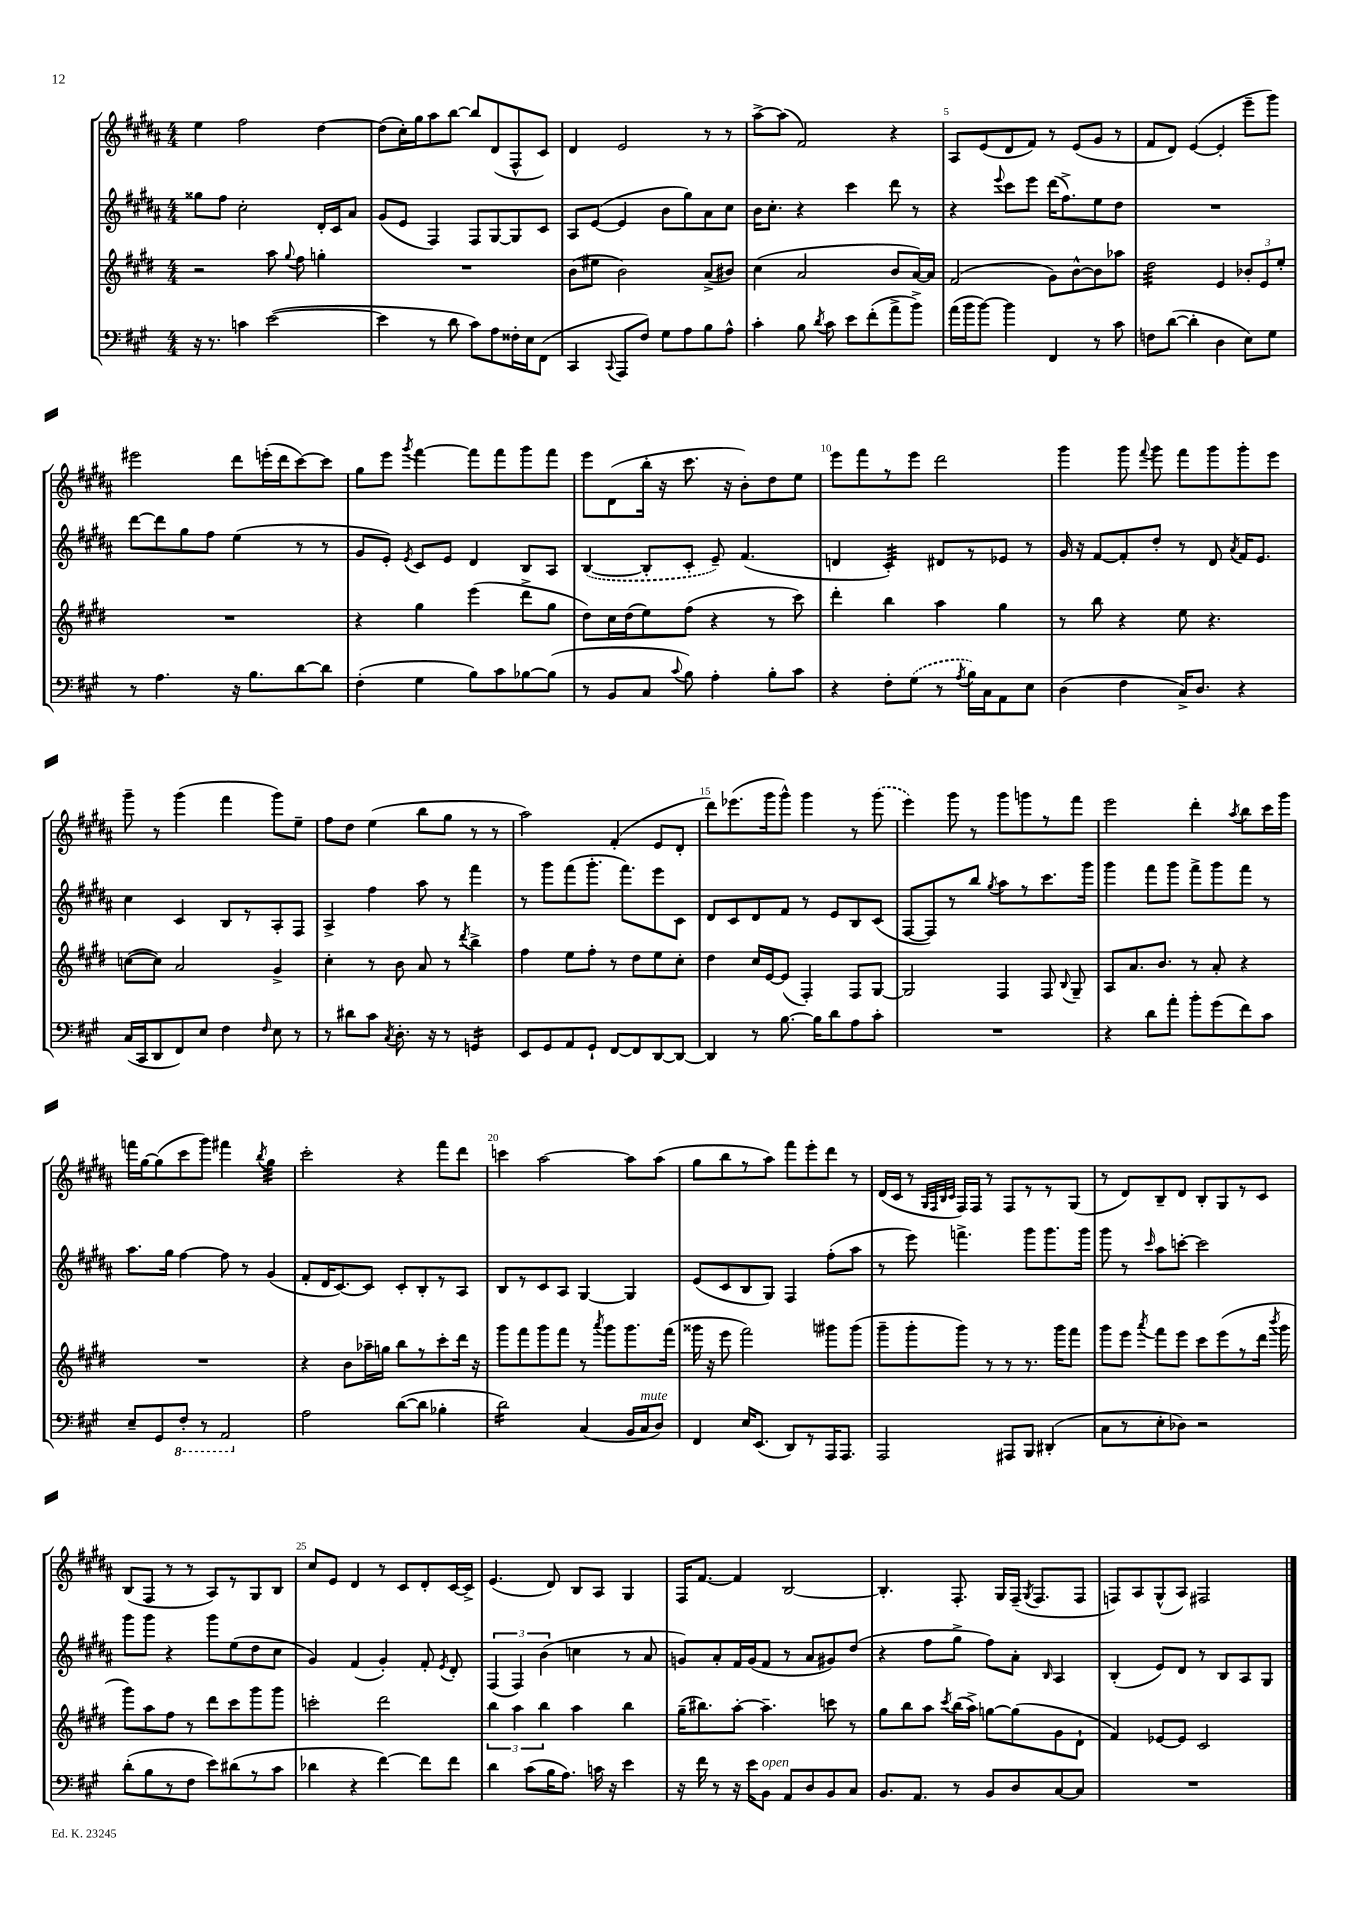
<<
\new StaffGroup <<
\new Staff = "s0" {
    \clef treble \key b \major \numericTimeSignature \time 4/4
    \autoBeamOff e''4 fis''2 dis''4~ |
    dis''8[( cis''16-.) gis''16 ais''8 b''8]~ b''8[ dis'8( fis8-^ cis'8]) |
    dis'4 e'2 r8 r8 |
    ais''8[~-> ais''8]( fis'2) r4 |
    ais8[ e'8( dis'8 fis'8]) r8 e'8[( gis'8] r8 |
    fis'8[ dis'8]) e'4~( e'4-. e'''8[-- gis'''8]) |
    eis'''2 dis'''8[ e'''16-.( dis'''16 cis'''8~) cis'''8] |
    gis''8[ e'''8] \acciaccatura { gis'''8 } fis'''4~ fis'''8[ fis'''8 gis'''8 fis'''8] |
    e'''8[ dis'8( b''16]-. r16 cis'''8. r16 b'8[-.) dis''8 e''8] |
    e'''8[ fis'''8 r8 e'''8] dis'''2 |
    gis'''4 gis'''8 \appoggiatura { fis'''8 } gis'''8 fis'''8[ gis'''8 gis'''8-. e'''8] |
    gis'''8-- r8 gis'''4( fis'''4 gis'''8[) e''8]-- |
    fis''8[ dis''8] e''4( b''8[ gis''8] r8 r8 |
    ais''2) fis'4-.( e'8[ dis'8]-. |
    dis'''8[) ees'''8.( gis'''16 gis'''8]-^) gis'''4 r8 \once \slurDashed gis'''8( |
    e'''4) gis'''8 r8 gis'''8[ g'''8 r8 fis'''8] |
    e'''2 dis'''4-. \acciaccatura { ais''8 } b''8[ cis'''16 gis'''16] |
    f'''16[ gis''16~ gis''8( cis'''8 gis'''8]) fis'''4 \acciaccatura { b''8 } gis''4:32 |
    cis'''2-. r4 fis'''8[ dis'''8] |
    c'''4 ais''2~ ais''8[ ais''8]( |
    gis''8[ b''8 r8 ais''8]) fis'''8[ e'''8-. dis'''8] r8 |
    dis'16[( cis'16] r8 \grace { gis32[ fis32 b32 cis'32] } fis16[) fis16] r8 fis8[ r8 r8 gis8]( |
    r8 dis'8[) b8-- dis'8] b8[-. gis8 r8 cis'8] |
    b8[( fis8] r8 r8 ais8[) r8 gis8 b8] |
    cis''8[ e'8] dis'4 r8 cis'8[ dis'8-. cis'16~ cis'16]-> |
    e'4.( dis'8) b8[ ais8] gis4 |
    fis16[ fis'8.]~ fis'4 b2~ |
    b4.-. fis8.-. gis16[ fis16]--( \acciaccatura { gis8 } fis8.[ fis8] |
    f8[) ais8 gis8-^( ais8]) fis2 \bar "|." |
}
\new Staff = "s1" {
    \clef treble \key b \major \numericTimeSignature \time 4/4
    \autoBeamOff gisis''8[ fis''8] cis''2-. dis'16[-. cis'16 ais'8] |
    gis'8[( e'8] fis4) fis8[ gis8~ gis8 cis'8] |
    ais8[ e'8]~( e'4 b'8[ gis''8) ais'8 cis''8] |
    b'16[ cis''8.]-. r4 cis'''4 dis'''8 r8 |
    r4 \appoggiatura { e'''8 } cis'''8[ e'''8] dis'''16[( fis''8.->) e''8 dis''8] |
    R1 |
    dis'''8[~ dis'''8 gis''8 fis''8] e''4( r8 r8 |
    gis'8[ e'8]-.) \acciaccatura { e'8 } cis'8[ e'8] dis'4 b8[ ais8] |
    \once \slurDashed b4~( b8[-. cis'8]-. e'8--) fis'4.( |
    d'4 cis'4:32-.) dis'8[ r8 ees'8] r8 |
    gis'16 r16 fis'8[~ fis'8-. dis''8]-. r8 dis'8 \acciaccatura { ais'8 } fis'16[ e'8.] |
    cis''4 cis'4 b8[ r8 ais8-. fis8] |
    ais4-> fis''4 ais''8 r8 fis'''4 |
    r8 gis'''8[ fis'''8( gis'''8.]-. fis'''8.[) e'''8 cis'8] |
    dis'8[ cis'8 dis'8 fis'8] r8 e'8[ b8 cis'8]( |
    fis8[~ fis8) r8 b''8] \acciaccatura { gis''8 } ais''8[ r8 cis'''8. gis'''16] |
    gis'''4 fis'''8[ gis'''8] fis'''8[-> gis'''8 fis'''8] r8 |
    ais''8.[ gis''16] fis''4~ fis''8 r8 gis'4( |
    fis'8[-. dis'16 cis'8.~) cis'8] cis'8[-. b8-. r8 ais8] |
    b8[ r8 cis'8 ais8] gis4~ gis4 |
    e'8[( cis'8 b8 gis8]) fis4 fis''8[-.( ais''8] |
    r8 e'''8) f'''4.-> gis'''8[ gis'''8. gis'''16] |
    gis'''8 r8 \grace { cis'''16 } ais''8[ c'''8]~-. c'''2 |
    gis'''8[ gis'''8] r4 gis'''8[ e''8( dis''8 cis''8] |
    gis'4) fis'4( gis'4-.) fis'8-. \acciaccatura { e'8 } dis'8-. |
    \tuplet 3/2 { fis4( fis4) b'4( } c''4 r8 ais'8 |
    g'8[) ais'8-. fis'16 g'16( fis'8] r8 ais'8[ gis'8) dis''8]( |
    r4 fis''8[ gis''8]-> fis''8[) ais'8]-. \grace { b16 } ais4 |
    b4-.( e'8[) dis'8] r8 b8[ ais8 gis8] \bar "|." |
}
\new Staff = "s2" {
    \clef treble \key e \major \numericTimeSignature \time 4/4
    \autoBeamOff r2 a''8 \appoggiatura { gis''8 } fis''8 g''4-. |
    R1 |
    b'8[( eis''8] b'2) a'8[->( bis'8]) |
    cis''4( a'2 b'8[ a'16~) a'16] |
    fis'2( gis'8[) b'8~-^ b'8 aes''8] |
    dis''2:32 e'4 \tuplet 3/2 { bes'8[-. e'8 e''8]-. } |
    R1 |
    r4 gis''4 e'''4( dis'''8[-> gis''8] |
    dis''8[) cis''16 dis''16( e''8) fis''8]( r4 r8 cis'''8) |
    dis'''4-. b''4 a''4 gis''4 |
    r8 b''8 r4 e''8 r4. |
    c''8[~( c''8]) a'2 gis'4-> |
    cis''4-. r8 b'8 a'8 r8 \acciaccatura { dis'''8 } b''4-> |
    fis''4 e''8[ fis''8]-. r8 dis''8[ e''8 cis''8]-. |
    dis''4 cis''16[ e'16~ e'8]( fis4-.) fis8[ gis8]~ |
    gis2 fis4 fis8 \appoggiatura { b8 } gis8-- |
    a8[ a'8. b'8.] r8 a'8-. r4 |
    R1 |
    r4 b'8[ aes''16-- g''16] b''8[ r8 cis'''8-. dis'''16] r16 |
    gis'''8[ fis'''8 gis'''8 fis'''8] r8 \acciaccatura { a'''8 } gis'''8[ gis'''8. fis'''16]( |
    gisis'''16 r16 e'''8 fis'''2) gis'''8[ gis'''8]( |
    gis'''8[-- gis'''8-. gis'''8]) r8 r8 r8. gis'''16[ fis'''8] |
    gis'''8[ e'''8] \acciaccatura { a'''8 } fis'''8[ e'''8] cis'''8[ e'''8( r8 dis'''16] \acciaccatura { b'''8 } gis'''16 |
    gis'''8[) a''8 fis''8] r8 dis'''8[ cis'''8 gis'''8 gis'''8] |
    c'''2-. dis'''2 |
    \tuplet 3/2 { b''4 a''4 b''4 } a''4 b''4 |
    gis''16[--( bis''8.) a''8]~-. a''4.-- c'''8 r8 |
    gis''8[ b''8 a''8] \acciaccatura { cis'''8 } b''16[( a''16]->) g''8[~ g''8( gis'8 dis'8]-! |
    fis'4) ees'8[~ ees'8] cis'2 \bar "|." |
}
\new Staff = "s3" {
    \clef bass \key a \major \numericTimeSignature \time 4/4
    \autoBeamOff r16 r8. c'4 e'2~( |
    e'4 r8 d'8 cis'8[) a8 fisis16-. e16 fis,8]( |
    cis,4 \appoggiatura { cis,8 } a,,8[ fis8]) gis8[ a8 b8 a8]-^ |
    cis'4-. b8 \acciaccatura { d'8 } cis'8 e'8[ fis'8-.( a'8-> b'8]->) |
    a'16[( b'16 b'8]~) b'4 fis,4 r8 cis'8 |
    f8[ d'8]~( d'4-. d4 e8[) gis8] |
    r8 a4. r16 b8.[ d'8~ d'8] |
    fis4-.( gis4 b8[) cis'8 bes8~ bes8]( |
    r8 b,8[ cis8] \appoggiatura { cis'8 } b8) a4-. b8[-. cis'8] |
    r4 fis8[-. \once \slurDashed gis8]( r8 \acciaccatura { a8 } b16[) cis16 a,8 e8] |
    d4( fis4 cis16[->) d8.] r4 |
    cis16[( cis,16 d,8 fis,8) e8] fis4 \grace { fis16 } e8 r8 |
    r8 dis'8[ cis'8] \acciaccatura { cis8 } d8.-. r16 r8 g,4:16 |
    e,8[ gis,8 a,8 gis,8]-! fis,8[~ fis,8 d,8~ d,8]~ |
    d,4 r8 b8.~ b16[ d'8 a8 cis'8]-. |
    R1 |
    r4 d'8[ a'8]-. b'8[-. gis'8( fis'8) cis'8] |
    e8[-- gis,8 \ottava #-1 fis,8]-. r8 a,,2 \ottava #0 |
    a2 d'8[~( d'8] bes4-. |
    d'2:16) cis4( b,16[ cis16^\markup { \italic "mute" } d8]) |
    fis,4 e16[ e,8.]( d,8[) r8 a,,16 a,,8.] |
    a,,2 ais,,8[ b,,8] dis,4-.( |
    cis8[ r8 e8-. des8]) r2 |
    d'8[-.( b8 r8 fis8] e'8[) dis'8( r8 cis'8] |
    des'4 r4 fis'4~) fis'8[ fis'8] |
    d'4 cis'8[( b16 a8.]) c'16 r16 e'4 |
    r16 fis'16 r8 r16 e'16[ b,8]^\markup { \italic "open" } a,8[ d8 b,8 cis8] |
    b,8.[ a,8.] r8 b,8[ d8 cis8~ cis8] |
    R1 \bar "|." |
}
>>
>>
\layout { \context { \Score \override BarNumber.break-visibility = ##(#f #t #t) barNumberVisibility = #(every-nth-bar-number-visible 5) } }
